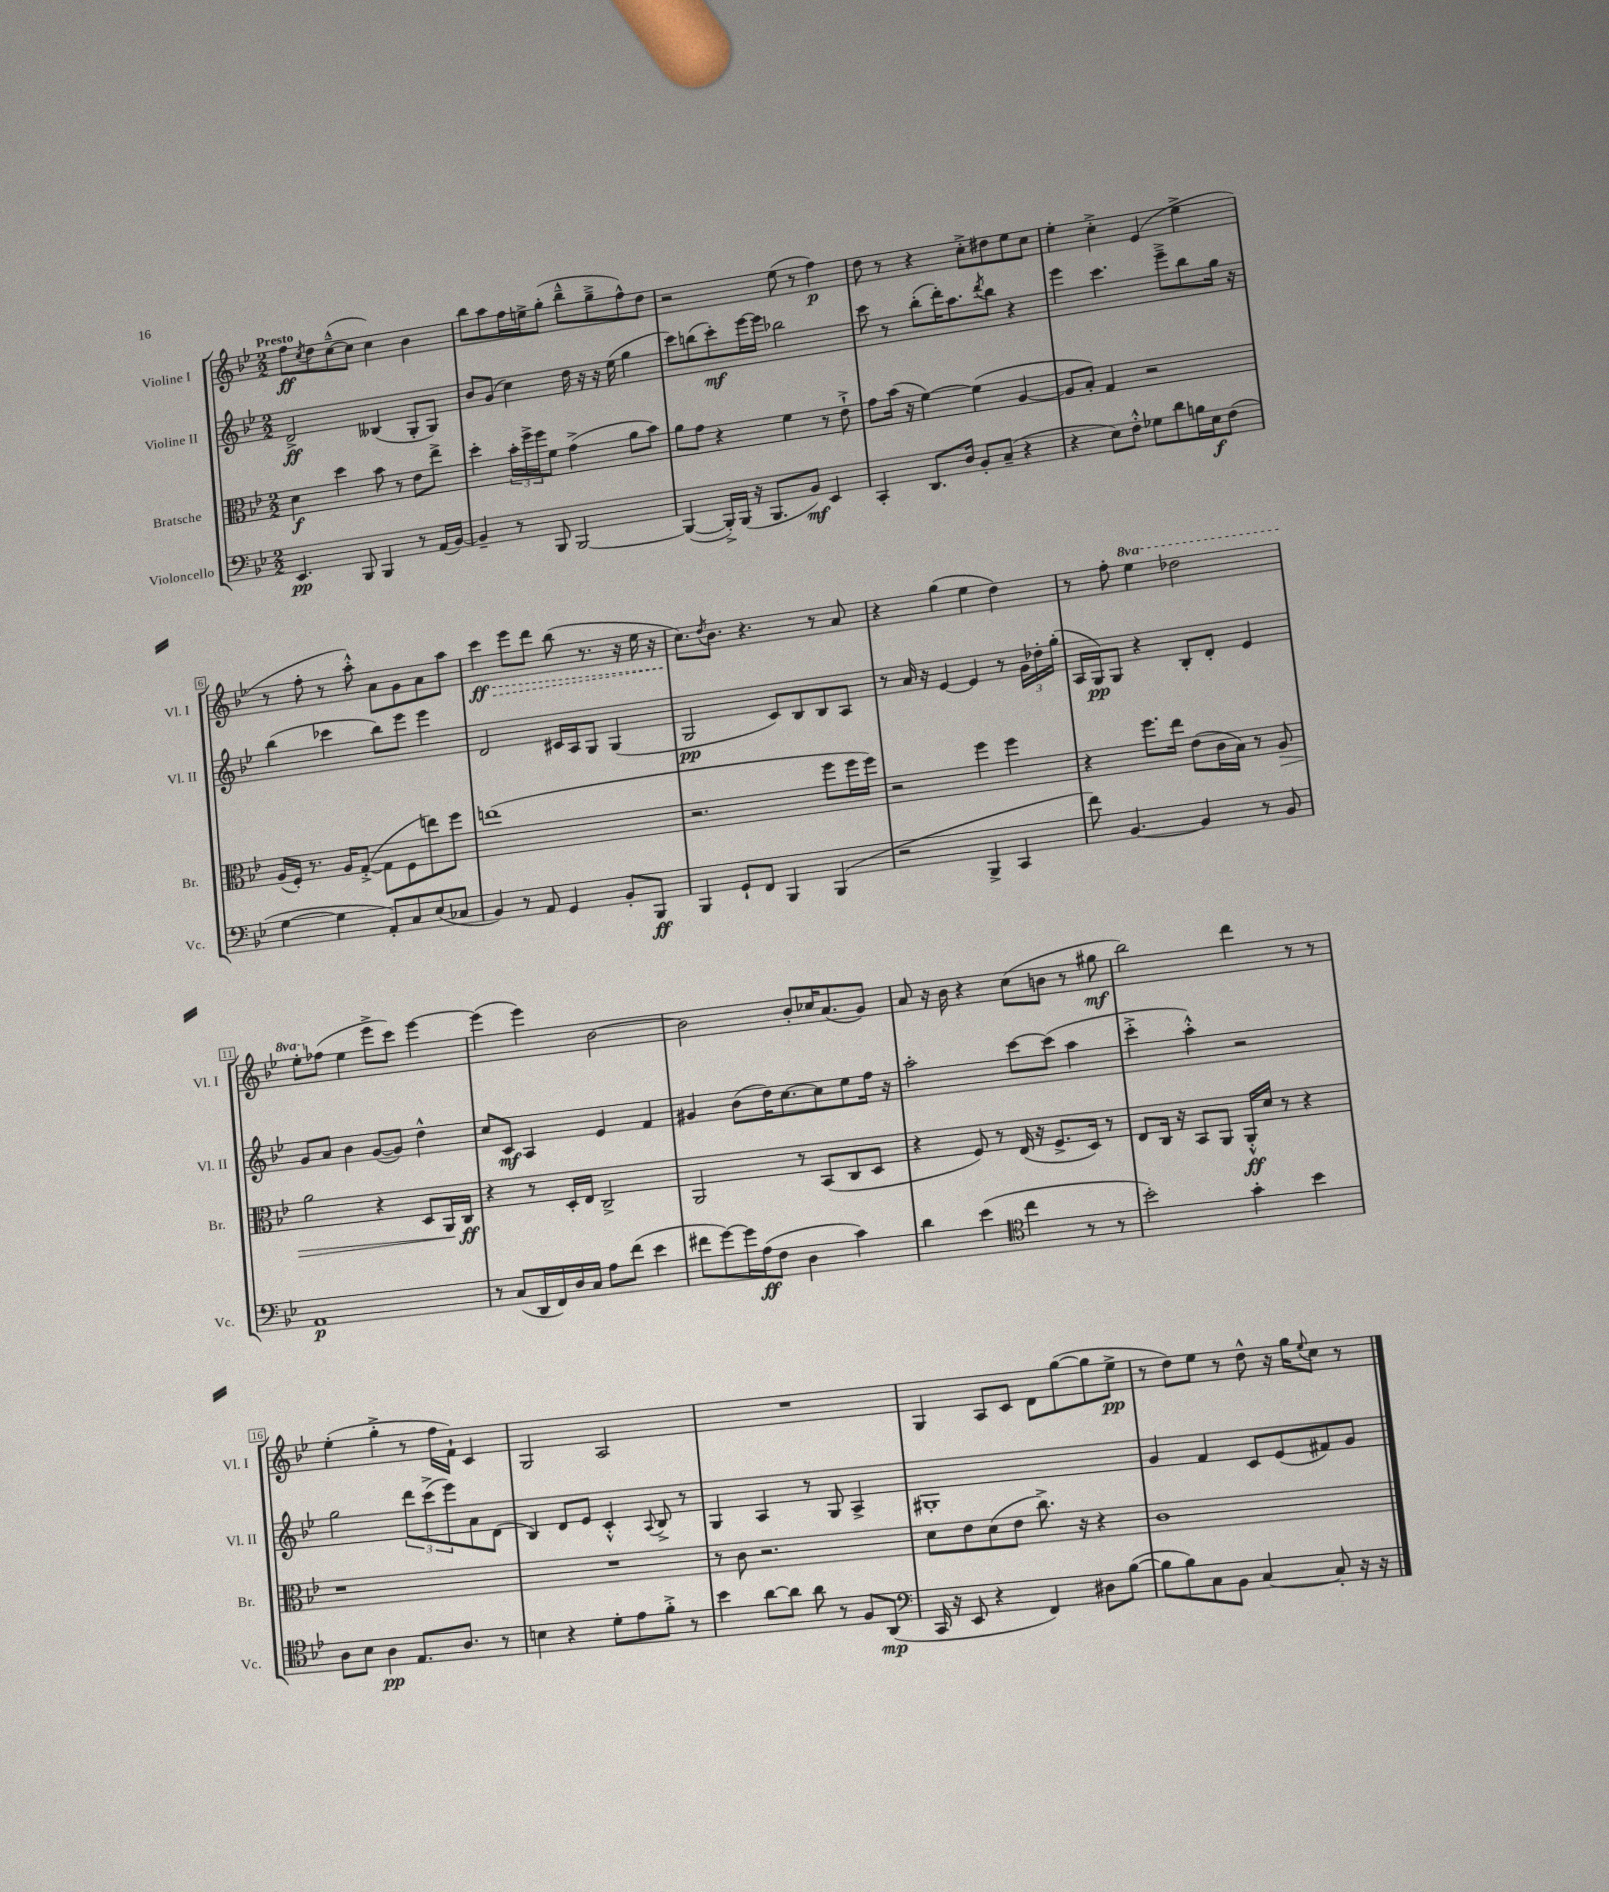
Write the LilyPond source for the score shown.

<<
\new StaffGroup <<
\new Staff = "s0" \with { instrumentName = "Violine I" shortInstrumentName = "Vl. I" } {
    \clef treble \key bes \major \numericTimeSignature \time 2/2 \set Staff.ottavationMarkups = #ottavation-simple-ordinals \tempo "Presto"
    f''8\ff \acciaccatura { c''8 } d''8 c''8~---^( c''8 c''4) bes'4 |
    bes''8 a''8 f''16 e''16-> g''8-.( bes''8---^ g''8---> f''8-^) d''8 |
    r2 ees''8( r8 f''4\p) |
    d''8 r8 r4 c''8-.-> dis''8 ees''8 c''8 |
    ees''4-. c''4-.-> ees'4( ees''4-> |
    r8 f''8-. r8 a''8-.-^) a'8 g'8 a'8 a''8 |
    \once \override Hairpin.style = #'dashed-line c'''4\ff\> ees'''8 d'''8 bes''8( r8. r16 ees''16 r16 |
    c''8.\!) \acciaccatura { d''8 } bes'8. r4. r8 a'8 |
    r4 g''4( ees''4 d''4) |
    r8 f''8-. \ottava #1 ees'''4 des'''2 |
    ees'''8-. \ottava #0 fes''8( ees''4 ees'''8-> c'''8) ees'''4~ |
    ees'''4( ees'''4) bes'2~ |
    bes'2 bes'8-. ces''16 a'8.( g'8) |
    a'8 r16 bes'16 r4 c''8( b'8 r8 gis''8\mf |
    bes''2) d'''4 r8 r8 |
    ees''4-.( g''4-.-> r8 f''16 f'16-!) c'4 |
    g2 a2 |
    R1 |
    g4 a8 c'8 d'8 g''8~( g''8 ees''8->\pp |
    r8 d''8) ees''8 r8 d''8-^ r16 g''16 \appoggiatura { ees''8 } c''8 r8 \bar "|." |
}
\new Staff = "s1" \with { instrumentName = "Violine II" shortInstrumentName = "Vl. II" } {
    \clef treble \key bes \major \numericTimeSignature \time 2/2
    d'2->\ff beses4( g8-. g8) |
    bes'8 g'8( c''4) d''16 r16 r16 ees''16( g''4 |
    c'''8) b''8( c'''8-.\mf) ees'''16~ ees'''16 bes''2 |
    c'''8 r8 bes''8-.( d'''16-.) a''8. \acciaccatura { d'''8 } bes''8 r4 |
    ees'''4 c'''4. ees'''8---> bes''8 g''16 r16 |
    bes''4( ces'''4 bes''8) ees'''8 ees'''4 |
    d'2 cis'16 a16 g8 g4( |
    g2\pp c'8) bes8 bes8 a8 |
    r8 a'16 r16 ees'4~ ees'4 r8 \tuplet 3/2 { g'16 des''16-. g''16-.( } |
    a16 g16\pp) g8 r4 bes8-. d'8-. ees'4 |
    g'8 a'8 bes'4 g'8~( g'8) d''4-^ |
    c''8 c'8\mf a4 ees'4 f'4 |
    gis'4 bes'8( d''16) c''8.~ c''8 ees''8 f''16 r16 |
    a''2-. c'''8~ c'''8( a''4 |
    c'''4-.-> a''4-.-^) r2 |
    g''2 \tuplet 3/2 { d'''8 c'''8->( ees'''8) } a'8 d'8( |
    bes4) d'8 ees'8 c'4-.-^ \appoggiatura { a8 } bes8-> r8 |
    g4 a4 r8 g8 a4-> |
    gis1-. |
    g'4 f'4 c'8 ees'8( fis'8) g'8 \bar "|." |
}
\new Staff = "s2" \with { instrumentName = "Bratsche" shortInstrumentName = "Br." } {
    \clef alto \key bes \major \numericTimeSignature \time 2/2
    d'4\f d''4 bes'8 r8 ees'8 ees''8-> |
    d''4-. \tuplet 3/2 { bes'16-. f''16-> f''16 } f'8 g'4->( a'8 bes'8) |
    a'8 g'8 r4 f'4 r8 ees'8-!-> |
    g'8 bes'16( r16 f'4~) f'4( a4~ |
    a8 bes8-.) g4 r2 |
    a16( f16-.) r8. a16 g8~-.->( g8 f8 e''8) f''8 |
    e''1( |
    r2. f''8 f''16 f''16) |
    r2 f''4 f''4 |
    r4 f''8. ees''16 ees'8( c'16 bes16) r8 a8\> |
    a'2 r4 d8 a,16 c16\ff\! |
    r4 r8 d16-. ees16 c2-> |
    a,2 r8 bes,8( c8 d8 |
    r4 f8) r8 ees16( r16 f8.-> d16) r8 |
    ees8 c16 r16 bes,8 a,8 a,16-.-^\ff d'16 r8 r4 |
    r1 |
    R1 |
    r8 c'8 r2. |
    d'8 ees'8 d'8( ees'8 c''8.->) r16 r4 |
    c'1 \bar "|." |
}
\new Staff = "s3" \with { instrumentName = "Violoncello" shortInstrumentName = "Vc." } {
    \clef bass \key bes \major \numericTimeSignature \time 2/2
    ees,4.\pp bes,,8 bes,,4 r8 a,16( bes,16~) |
    bes,4-- r8 bes,,8 bes,,2~ |
    bes,,4~( bes,,16-.->) bes,,16( r16 bes,,8. bes,8\mf) ees,4 |
    c,4-. d,8. d16 bes,8-. c8--( r4 |
    r4 ees8) f8-.-^ ges8 d'8 b16 ees16\f f8( |
    g4~ g4 a,8-.) c8 ees8( ces8 |
    bes,4) r8 a,8 g,4 bes,8-. bes,,8\ff |
    bes,,4 g,8-! f,8 bes,,4 bes,,4( |
    r2 bes,,4-> c,4 |
    f'8) bes,4.~ bes,4 r8 bes,8 |
    a,1\p |
    r8 c8( d,16 f,16) d16 c16 a8 f'8( ees'4 |
    fis'8 g'8~) g'16 a16\ff( f8 d4 c'4) |
    d'4 ees'4( \clef tenor c''4 r8 r8 |
    bes'2-.) g'4-. bes'4 |
    a8 bes8 a4\pp ees8. a8. r8 |
    b4 r4 d'8-. ees'8 f'8-.-> r8 |
    bes'4 a'8~ a'8 a'8 r8 f8 a,8\mp( |
    \clef bass c,16 r16 ees,8 r4 f,4) dis8 bes8~( |
    bes8 bes8) c8 bes,8 c4~ c8-. r16 r16 \bar "|." |
}
>>
>>
\layout { \context { \Score \override BarNumber.stencil = #(make-stencil-boxer 0.1 0.3 ly:text-interface::print) } }
